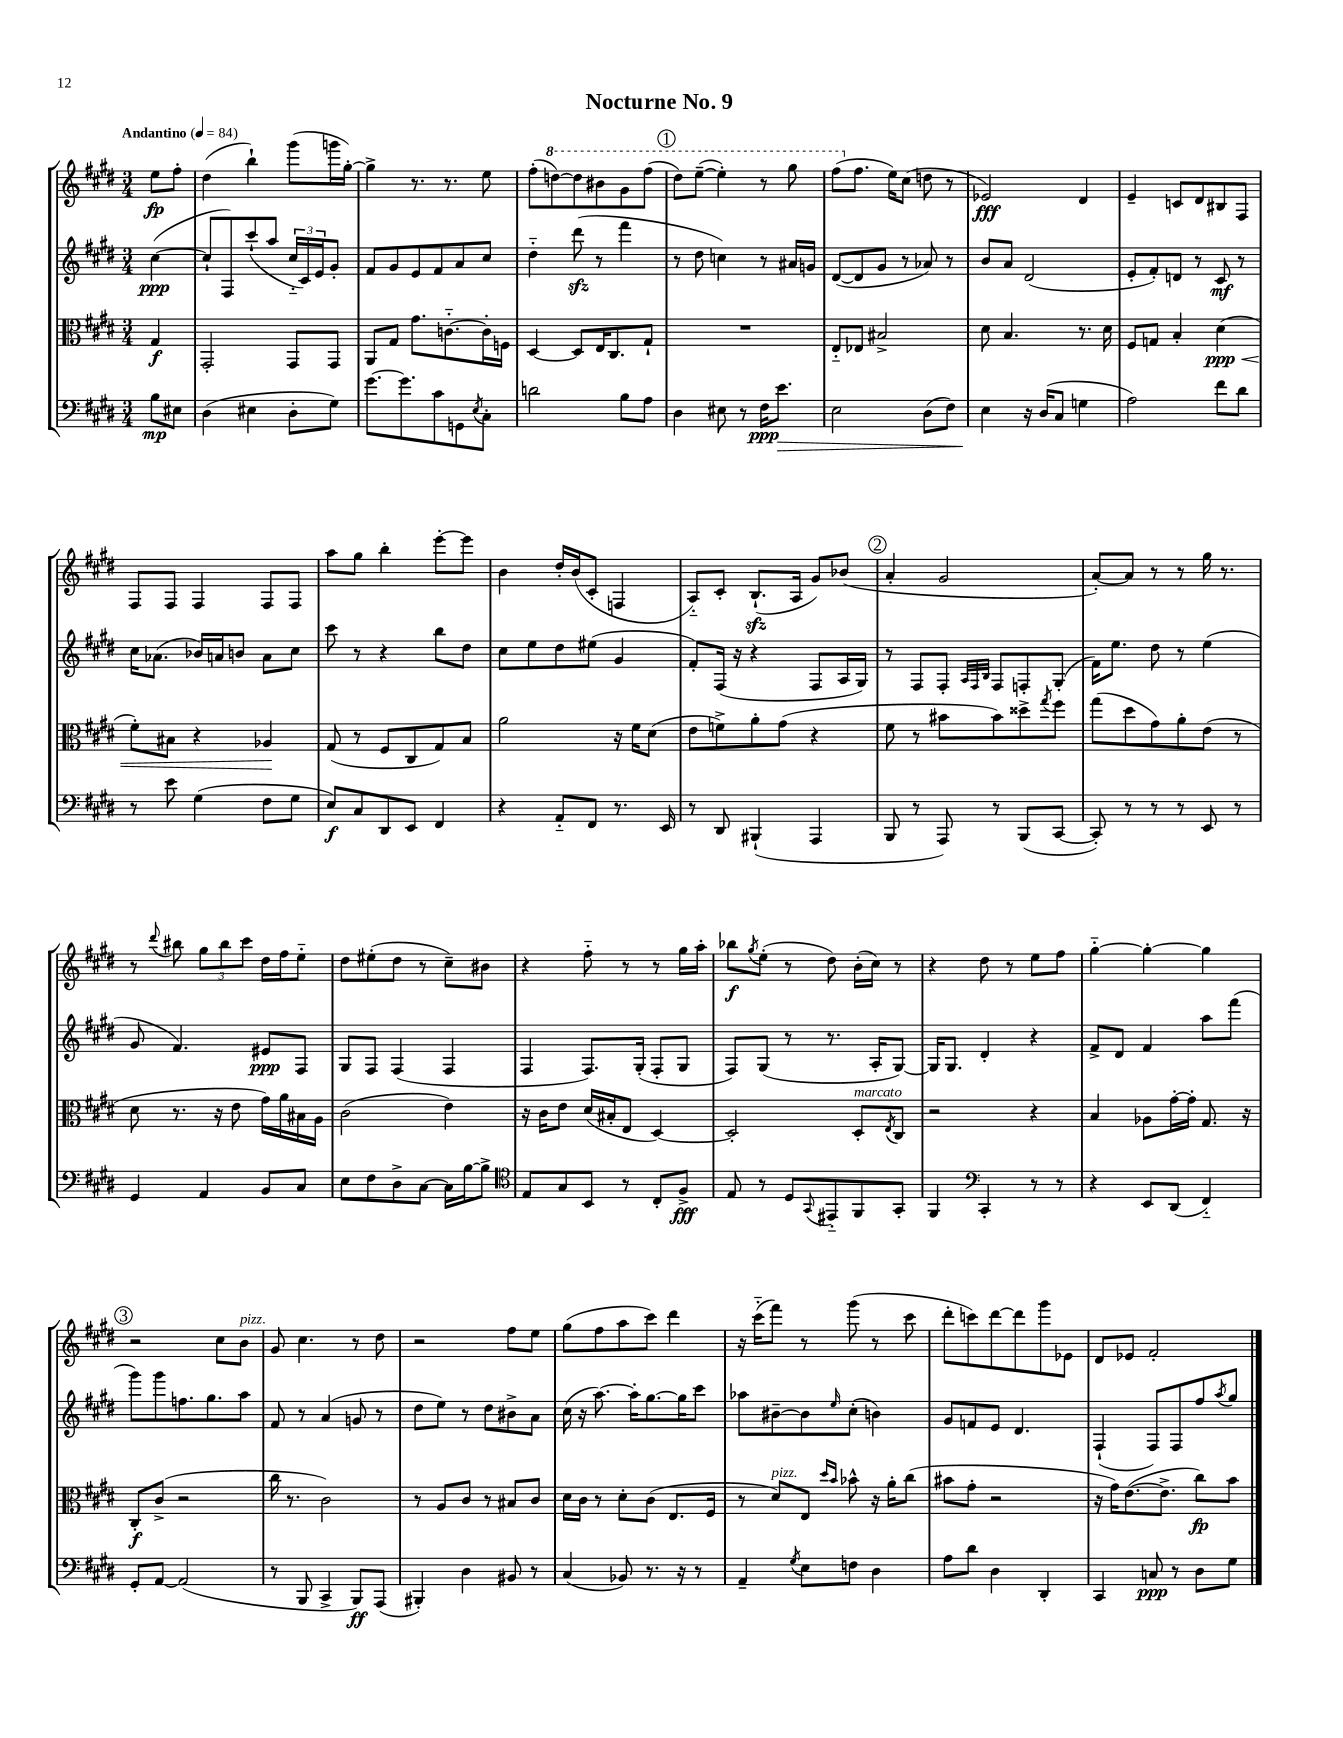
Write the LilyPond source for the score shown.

\header { title = "Nocturne No. 9" }
<<
\new StaffGroup <<
\new Staff = "s0" {
    \clef treble \key e \major \numericTimeSignature \time 3/4 \partial 4 \tempo "Andantino" 4 = 84
    e''8\fp fis''8-. |
    dis''4( b''4-!) gis'''8( g'''16 gis''16~-.) |
    gis''4-> r8. r8. e''8 |
    fis''8-.( \ottava #1 d'''8~) d'''8 bis''8 gis''8 fis'''8( |
    \mark \markup { \circle "1" } dis'''8) e'''8~--( e'''4-.) r8 gis'''8 |
    fis'''8( \ottava #0 fis''8. e''16) cis''8( d''8 r8 |
    ees'2\fff) dis'4 |
    e'4-- c'8 dis'8 bis8 fis8 |
    fis8 fis8 fis4 fis8 fis8 |
    a''8 gis''8 b''4-. e'''8~-. e'''8 |
    b'4 dis''16-. b'16( cis'8-. f4 |
    a8-_) cis'8-. b8.-!\sfz( a16 gis'8) bes'8( |
    \mark \markup { \circle "2" } a'4-. gis'2 |
    a'8~-.) a'8 r8 r8 gis''16 r8. |
    r8 \appoggiatura { dis'''8 } bis''8 \tuplet 3/2 { gis''8 bis''8 cis'''8 } dis''16 fis''16 e''8-_ |
    dis''8 eis''8-.( dis''8 r8 cis''8--) bis'8 |
    r4 fis''8-_ r8 r8 gis''16 a''16-. |
    bes''8\f \acciaccatura { gis''8 } e''8-.( r8 dis''8) b'16-.( cis''16) r8 |
    r4 dis''8 r8 e''8 fis''8 |
    gis''4~-_ gis''4~-. gis''4 |
    \mark \markup { \circle "3" } r2 cis''8 b'8^\markup { \italic "pizz." } |
    gis'8 cis''4. r8 dis''8 |
    r2 fis''8 e''8 |
    gis''8( fis''8 a''8 cis'''8) dis'''4 |
    r16 cis'''16-_( fis'''8) r8 gis'''8( r8 cis'''8 |
    dis'''8-. c'''8) dis'''8~ dis'''8 gis'''8 ees'8 |
    dis'8 ees'8 fis'2-. \bar "|." |
}
\new Staff = "s1" {
    \clef treble \key e \major \numericTimeSignature \time 3/4 \partial 4
    cis''4~\ppp( |
    cis''8-! fis8) cis'''8-!( a''8 \tuplet 3/2 { cis''16-_ cis'16) e'16 } gis'8-. |
    fis'8 gis'8 e'8 fis'8 a'8 cis''8 |
    dis''4-_ dis'''8\sfz( r8 fis'''4 |
    \mark \markup { \circle "1" } r8 dis''8 c''4) r8 ais'16 g'16 |
    dis'8~( dis'8 gis'8 r8 aes'8) r8 |
    b'8 a'8 dis'2( |
    e'8-. fis'8-.) d'8 r8 cis'8\mf r8 |
    cis''16 aes'8.( bes'16) a'16 b'8 a'8 cis''8 |
    cis'''8 r8 r4 b''8 dis''8 |
    cis''8 e''8 dis''8 eis''8( gis'4 |
    fis'8-.) fis16( r16 r4 fis8 a16 gis16) |
    \mark \markup { \circle "2" } r8 fis8 fis8-. \grace { a32 fis32 b32 } fis8 f8-. gis8-.( |
    fis'16) e''8. dis''8 r8 e''4( |
    gis'8 fis'4.) eis'8\ppp fis8 |
    gis8 fis8 fis4( fis4 |
    fis4 fis8.) gis16-.( fis8-. gis8 |
    fis8) gis8( r8 r8. a16-. gis8~) |
    gis16 gis8. dis'4-. r4 |
    fis'8-> dis'8 fis'4 a''8 fis'''8( |
    \mark \markup { \circle "3" } gis'''8) gis'''8 f''8. gis''8. a''8 |
    fis'8 r8 a'4( g'8 r8 |
    dis''8 e''8) r8 dis''8 bis'8-> a'8 |
    cis''16( r16 a''8.~) a''16-. gis''8.~ gis''16 cis'''8 |
    aes''8 bis'8~-- bis'8 \grace { e''16 } cis''8-.( b'4) |
    gis'8 f'8 e'8 dis'4. |
    fis4-!( fis8) fis8 fis''8 \acciaccatura { a''8 } gis''8 \bar "|." |
}
\new Staff = "s2" {
    \clef alto \key e \major \numericTimeSignature \time 3/4 \partial 4
    gis4\f |
    gis,2-. gis,8 gis,8 |
    a,8 gis8 gis'8. c'8.~-_ c'16-. f16 |
    dis4~ dis8 e16 cis8. gis8-! |
    \mark \markup { \circle "1" } R2. |
    e8-_ ees8 bis2-> |
    dis'8 b4. r8. dis'16 |
    fis8 g8 b4-. dis'4\ppp\<( |
    fis'8-.) bis8 r4 aes4\! |
    gis8( r8 fis8 cis8 gis8) b8 |
    a'2 r16 fis'16 dis'8( |
    e'8 f'8->) a'8-. gis'8( r4 |
    \mark \markup { \circle "2" } fis'8 r8 bis'8 bis'8) disis''8-> \acciaccatura { gis''8 } fis''8 |
    gis''8( dis''8 gis'8) a'8-. e'8( r8 |
    dis'8 r8. r16 e'8 gis'16) a'16 bis16 a16 |
    cis'2( e'4) |
    r16 cis'16 e'8 dis'16( bis16-. e8 dis4~) |
    dis2-. dis8-.^\markup { \italic "marcato" } \acciaccatura { e8 } cis8 |
    r2 r4 |
    b4 aes8 gis'16~-. gis'16-. gis8. r16 |
    \mark \markup { \circle "3" } cis8-.\f cis'8->( r2 |
    cis''16 r8. cis'2) |
    r8 a8 cis'8 r8 bis8 cis'8 |
    dis'16 cis'16 r8 dis'8-. cis'8( e8. fis16 |
    r8 dis'8^\markup { \italic "pizz." }) e8 \grace { dis''16 b'16 } bes'8-^ r16 a'16-. cis''8( |
    bis'8 gis'8-. r2 |
    r16 gis'16) e'8.~( e'8.-> cis''8\fp) b'8 \bar "|." |
}
\new Staff = "s3" {
    \clef bass \key e \major \numericTimeSignature \time 3/4 \partial 4
    b8\mp eis8 |
    dis4( eis4 dis8-. gis8) |
    gis'8.~ gis'8. cis'8 g,8 \acciaccatura { e8 } cis8-. |
    d'2 b8 a8 |
    \mark \markup { \circle "1" } dis4 eis8 r8 fis16\ppp e'8.\> |
    e2 dis8( fis8) |
    e4\! r16 dis16( cis8 g4 |
    a2) fis'8 dis'8 |
    r8 e'8 gis4( fis8 gis8 |
    e8\f) cis8 dis,8 e,8 fis,4 |
    r4 a,8-_ fis,8 r8. e,16 |
    r8 dis,8 bis,,4-!( a,,4 |
    \mark \markup { \circle "2" } b,,8 r8 a,,8) r8 b,,8( cis,8~ |
    cis,8-.) r8 r8 r8 e,8 r8 |
    gis,4 a,4 b,8 cis8 |
    e8 fis8 dis8-> cis8~ cis16 b16~ b8-> |
    \clef tenor e8 gis8 b,8 r8 cis8-. fis8->\fff |
    e8 r8 dis8 \appoggiatura { gis,8 } eis,8-_ fis,8 gis,8-. |
    fis,4 \clef bass cis,4-. r8 r8 |
    r4 e,8 dis,8( fis,4-_) |
    \mark \markup { \circle "3" } gis,8-. a,8~ a,2( |
    r8 b,,8 cis,4-> b,,8\ff) a,,8( |
    bis,,4-.) dis4 bis,8 r8 |
    cis4( bes,8) r8. r16 r8 |
    a,4-- \acciaccatura { gis8 } e8 f8 dis4 |
    a8 dis'8 dis4 dis,4-. |
    cis,4 c8\ppp r8 dis8 gis8 \bar "|." |
}
>>
>>
\layout { \context { \Score \remove "Bar_number_engraver" } }
